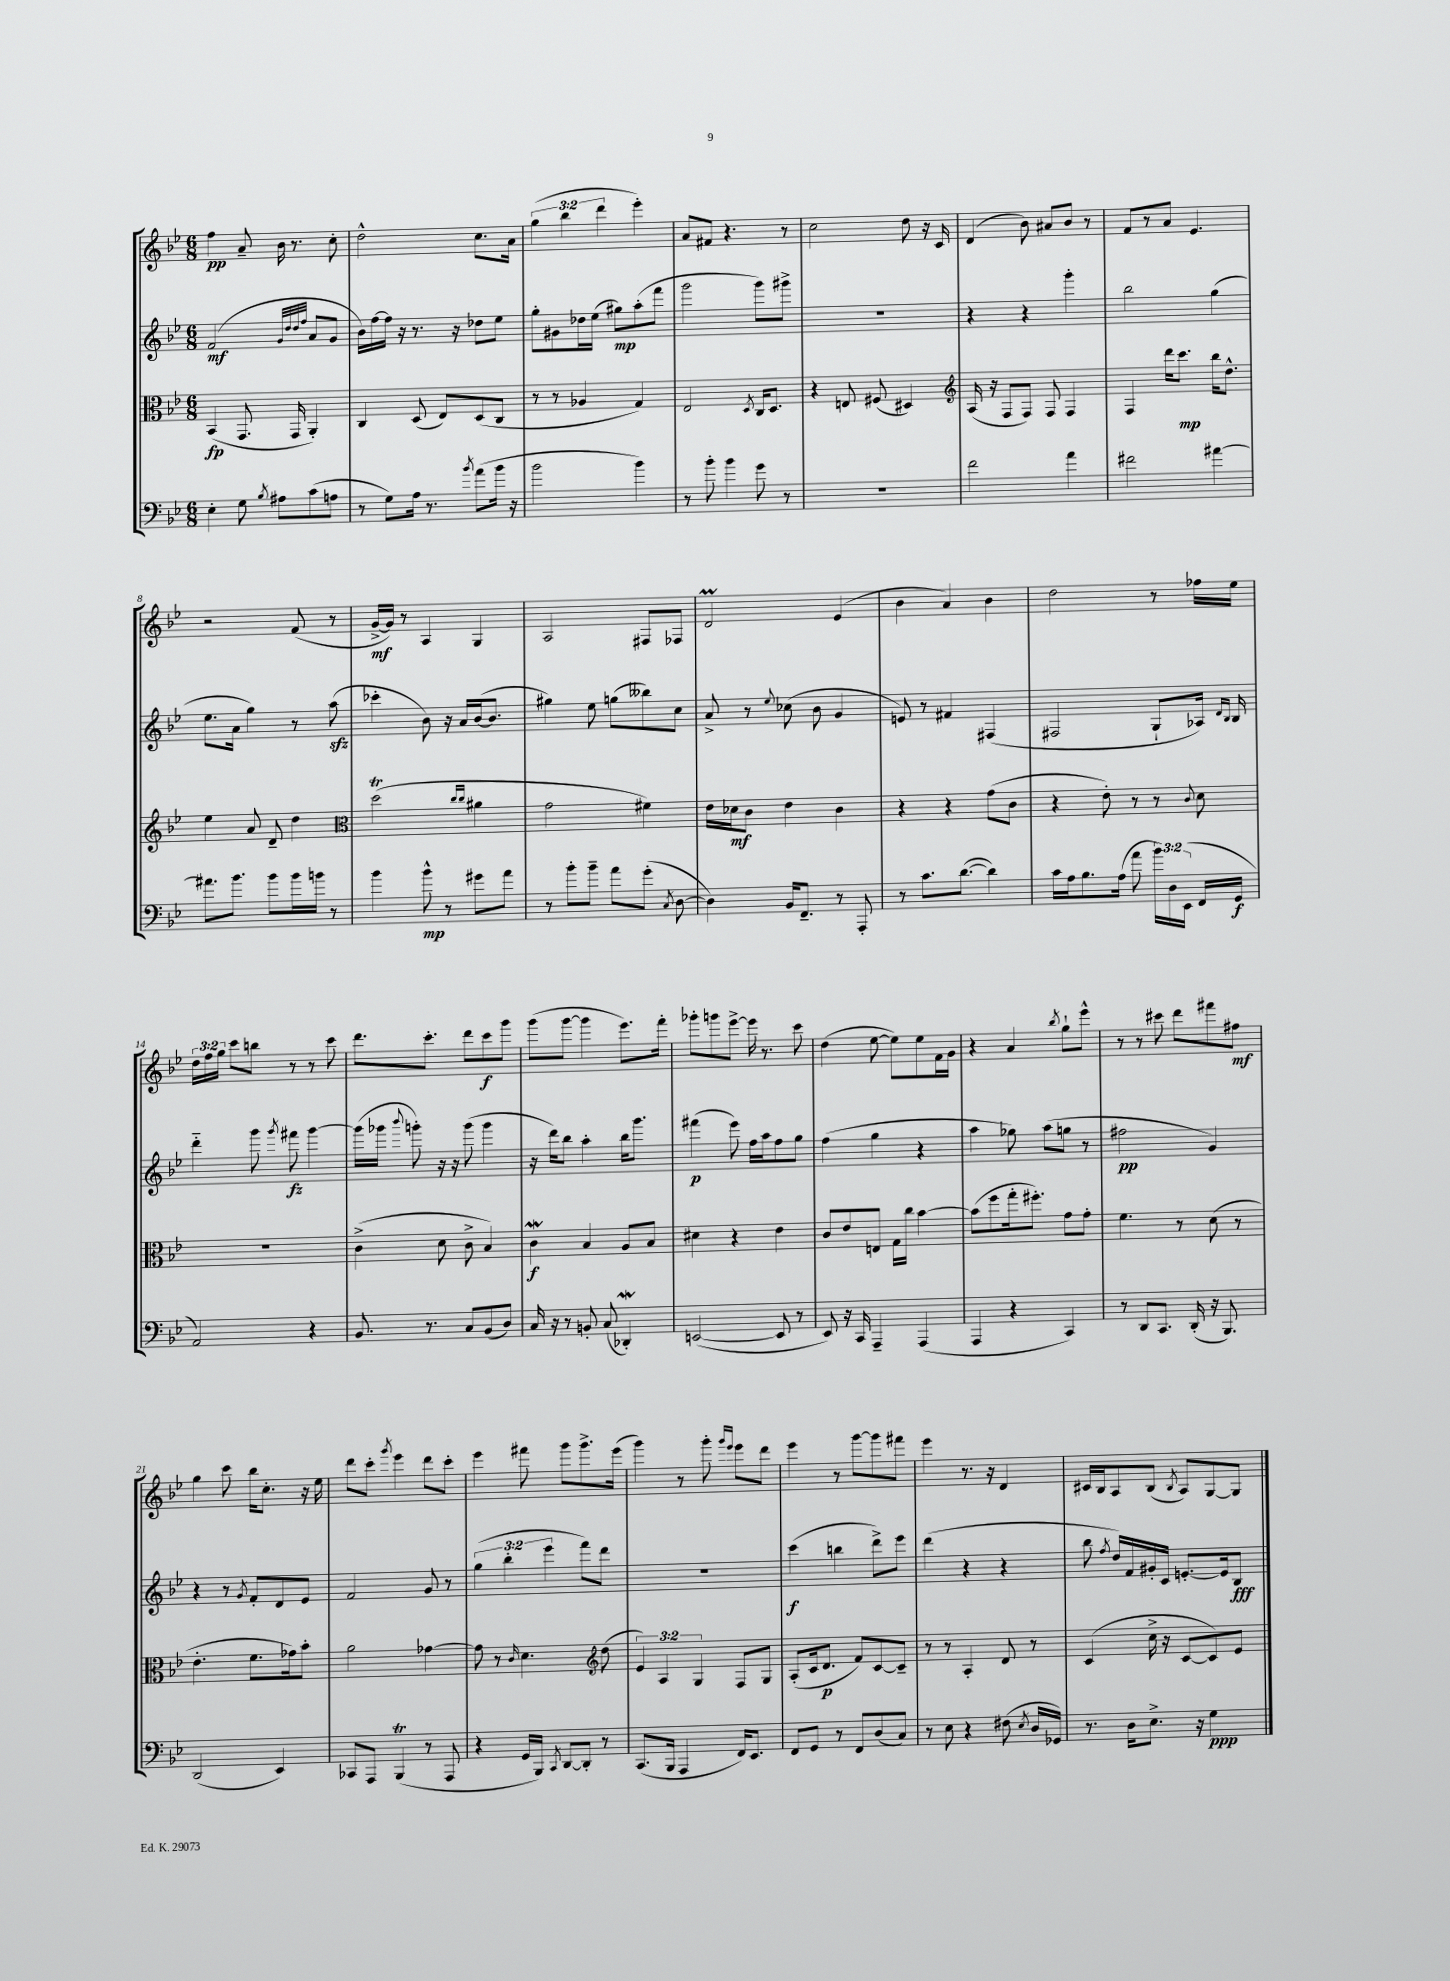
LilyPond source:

<<
\new StaffGroup <<
\new Staff = "s0" {
    \clef treble \key bes \major \numericTimeSignature \time 6/8 \override Staff.TupletNumber.text = #tuplet-number::calc-fraction-text
    \autoBeamOff f''4\pp a'8-- bes'16 r8. c''8-. |
    d''2-^ c''8.[ a'16] |
    \tuplet 3/2 { g''4( bes''4 d'''4 } ees'''4-.) |
    a'8[ fis'8] r4. r8 |
    c''2 d''8 r16 c'16 |
    d'4( bes'8) ais'8[ bes'8] r8 |
    f'8[ r8 a'8] ees'4. |
    r2 f'8( r8 |
    g'16[~->\mf g'16]) r8 a4 g4 |
    a2 fis8[ fes8] |
    d'2\prall ees'4( |
    bes'4 a'4) bes'4 |
    d''2 r8 fes''16[ ees''16] |
    \tuplet 3/2 { d''16[ f''16 g''16] } c'''8[ b''8] r8 r8 c'''8 |
    d'''8.[ c'''8.]-. d'''8[ c'''8\f g'''8] |
    g'''8[( g'''8]~ g'''4 ees'''8.[) f'''16]-. |
    ges'''8[-. g'''8 ees'''8]~-> ees'''16 r8. c'''8 |
    d''4( ees''8~ ees''8[) ees''8 f'16 g'16] |
    r4 a'4 \acciaccatura { bes''8 } g''8[-! ees'''8]-^ |
    r8 r8 cis'''8 d'''8[ fis'''8 fis''8]\mf |
    g''4 c'''8 bes''16[ c''8.]-. r16 ees''16 |
    d'''8[ c'''8]-. \acciaccatura { g'''8 } ees'''4 d'''8[ c'''8]-. |
    ees'''4 fis'''8 g'''8[ g'''8.-> ees'''16]( |
    g'''4) r8 g'''8-. \grace { g'''16[ ees'''16] } ees'''8[ d'''8] |
    ees'''4 r8 g'''8[~ g'''8 fis'''8] |
    ees'''4 r8. r16 d'4 |
    cis'16[ bes16 a8 bes8]( \acciaccatura { bes8 } a8[) g8~ g8] \bar "|." |
}
\new Staff = "s1" {
    \clef treble \key bes \major \numericTimeSignature \time 6/8 \override Staff.TupletNumber.text = #tuplet-number::calc-fraction-text
    \autoBeamOff f'2\mf( \grace { g'32[ d''32 d''32 f''32] } a'8[ g'8] |
    bes'16[) f''16~ f''16] r16 r8. r16 des''8[ ees''8] |
    g''8[-. gis'8 des''16 ees''16]( gis''8[\mp) a''8-.( f'''8] |
    g'''2 g'''8[) gis'''8]-> |
    R2. |
    r4 r4 g'''4-. |
    bes''2 g''4( |
    ees''8.[ a'16] g''4) r8 a''8\sfz( |
    ces'''4-. bes'8) r16 a'16[ bes'16~( bes'8.] |
    gis''4) ees''8 g''8[( beses''8) c''8] |
    a'8-> r8 \appoggiatura { ees''8 } ces''8( bes'8 g'4 |
    e'8) r8 fis'4 fis4( |
    fis2 g8[-! aes16]) \grace { d'16[ bes16] } bes16 |
    d'''4-_ g'''8 \acciaccatura { g'''8 } fis'''8\fz g'''4~ |
    g'''16[( ges'''16] \appoggiatura { bes'''8 } g'''8-.) r16 r16 g'''8( g'''4 |
    r16 d'''16[) bes''8] a''4-. bes''16[ g'''8.] |
    fis'''4\p( ees'''8) f''16[ a''16 f''8 g''8] |
    f''4( g''4 r4 |
    a''4 ges''8) a''8[( g''8] r8 |
    fis''2\pp g'4) |
    r4 r8 \acciaccatura { g'8 } f'8[-. d'8 ees'8] |
    f'2 g'8 r8 |
    \tuplet 3/2 { g''4( bes''4-. ees'''4 } f'''8[) d'''8] |
    R2. |
    c'''4\f( b''4 d'''8[->) ees'''8] |
    d'''4( r4 r4 |
    bes''8 \acciaccatura { f''8 } d''16[) f'16 gis'16-. c'16] e'8.[~-. e'16 bes8]\fff \bar "|." |
}
\new Staff = "s2" {
    \clef alto \key bes \major \numericTimeSignature \time 6/8 \override Staff.TupletNumber.text = #tuplet-number::calc-fraction-text
    \autoBeamOff bes,4\fp( g,8. g,16 a,4-.) |
    c4 d8( ees8[) d8( c8] |
    r8 r8 aes4 g4) |
    ees2 \acciaccatura { d8 } c16[ d8.] |
    r4 e8 fis8( dis4) |
    \clef treble a16( r16 f8[ f8]) f8 f4 |
    f4 d'''16[ c'''8.]\mp bes''16[ d''8.]-^ |
    ees''4 a'8 d'8-- d''4 |
    \clef alto d''2\trill( \grace { c''16[ c''16] } ais'4 |
    g'2 fis'4) |
    ees'16[ des'16\mf c'8] ees'4 c'4 |
    r4 r4 g'8[( c'8] |
    r4 ees'8-.) r8 r8 \appoggiatura { c'8 } d'8 |
    R2. |
    c'4->( d'8 c'8-> bes4) |
    c'4\mordent\f bes4 a8[ bes8] |
    dis'4 r4 ees'4 |
    c'8[ ees'8 e8] g16[ c''16] bes'4~ |
    bes'8[( f''8 g''16-. fis''8.]-.) g'8[ g'8]-. |
    f'4. r8 d'8( r8 |
    ees'4.-. f'8.[ ges'16) bes'8]-. |
    a'2 ges'4~ |
    ges'8 r8 \grace { c'16 } d'4. \clef treble d''8( |
    \tuplet 3/2 { ees'4) a4 g4 } f8[ g8] |
    a8[-.( c'16 d'8.]\p f'8[) c'8~ c'8]-- |
    r8 r8 a4-. d'8 r8 |
    c'4( c''16-> r16 c'8[~ c'8) ees'8] \bar "|." |
}
\new Staff = "s3" {
    \clef bass \key bes \major \numericTimeSignature \time 6/8 \override Staff.TupletNumber.text = #tuplet-number::calc-fraction-text
    \autoBeamOff ees4-. g8 \acciaccatura { bes8 } ais8[ c'8( a8] |
    r8 g8[) a16] r8. \acciaccatura { bes'8 } a'8[( bes'16] r16 |
    bes'2 bes'4) |
    r8 bes'8-. bes'4 g'8 r8 |
    R2. |
    f'2 a'4 |
    fis'2 ais'4~ |
    ais'8.[ bes'8.] bes'8[ bes'16 b'16] r8 |
    bes'4 bes'8-^\mp r8 gis'8[ a'8] |
    r8 bes'8[-. bes'8]-- a'8[ g'8]-.( \acciaccatura { c8 } d8~ |
    d4) bes,16[ f,8.]-- r8 a,,8-. |
    r8 c'8.[ d'8.]~( d'4) |
    c'16[ a16 bes8. a16]( a'8 \tuplet 3/2 { bes'16[) d16 ees,16]( } f,16[ g,16]\f |
    a,2) r4 |
    bes,8. r8. c8[ bes,8( d8]) |
    c16 r16 r8 b,8-. c8( des,4-.\mordent) |
    e,2~( e,8 r8 |
    ees,8) r16 c,16 a,,4-- a,,4( |
    a,,4 r4 c,4) |
    r8 d,8[ c,8.] d,16-.( r16 bes,,8.) |
    d,2( ees,4) |
    ces,8[ a,,8] bes,,4\trill( r8 a,,8 |
    r4 g,16[ bes,,16]) \acciaccatura { c,8 } d,8[~ d,8]-. r8 |
    c,8.[( bes,,16] a,,4 f,16[) ees,8.] |
    f,8[ g,8] r8 f,8[ d8( c8]) |
    r8 ees8 r4 fis8( \acciaccatura { ees8 } d16[ ges,16]) |
    r8. d16[ ees8.]-> r16 g4\ppp \bar "|." |
}
>>
>>
